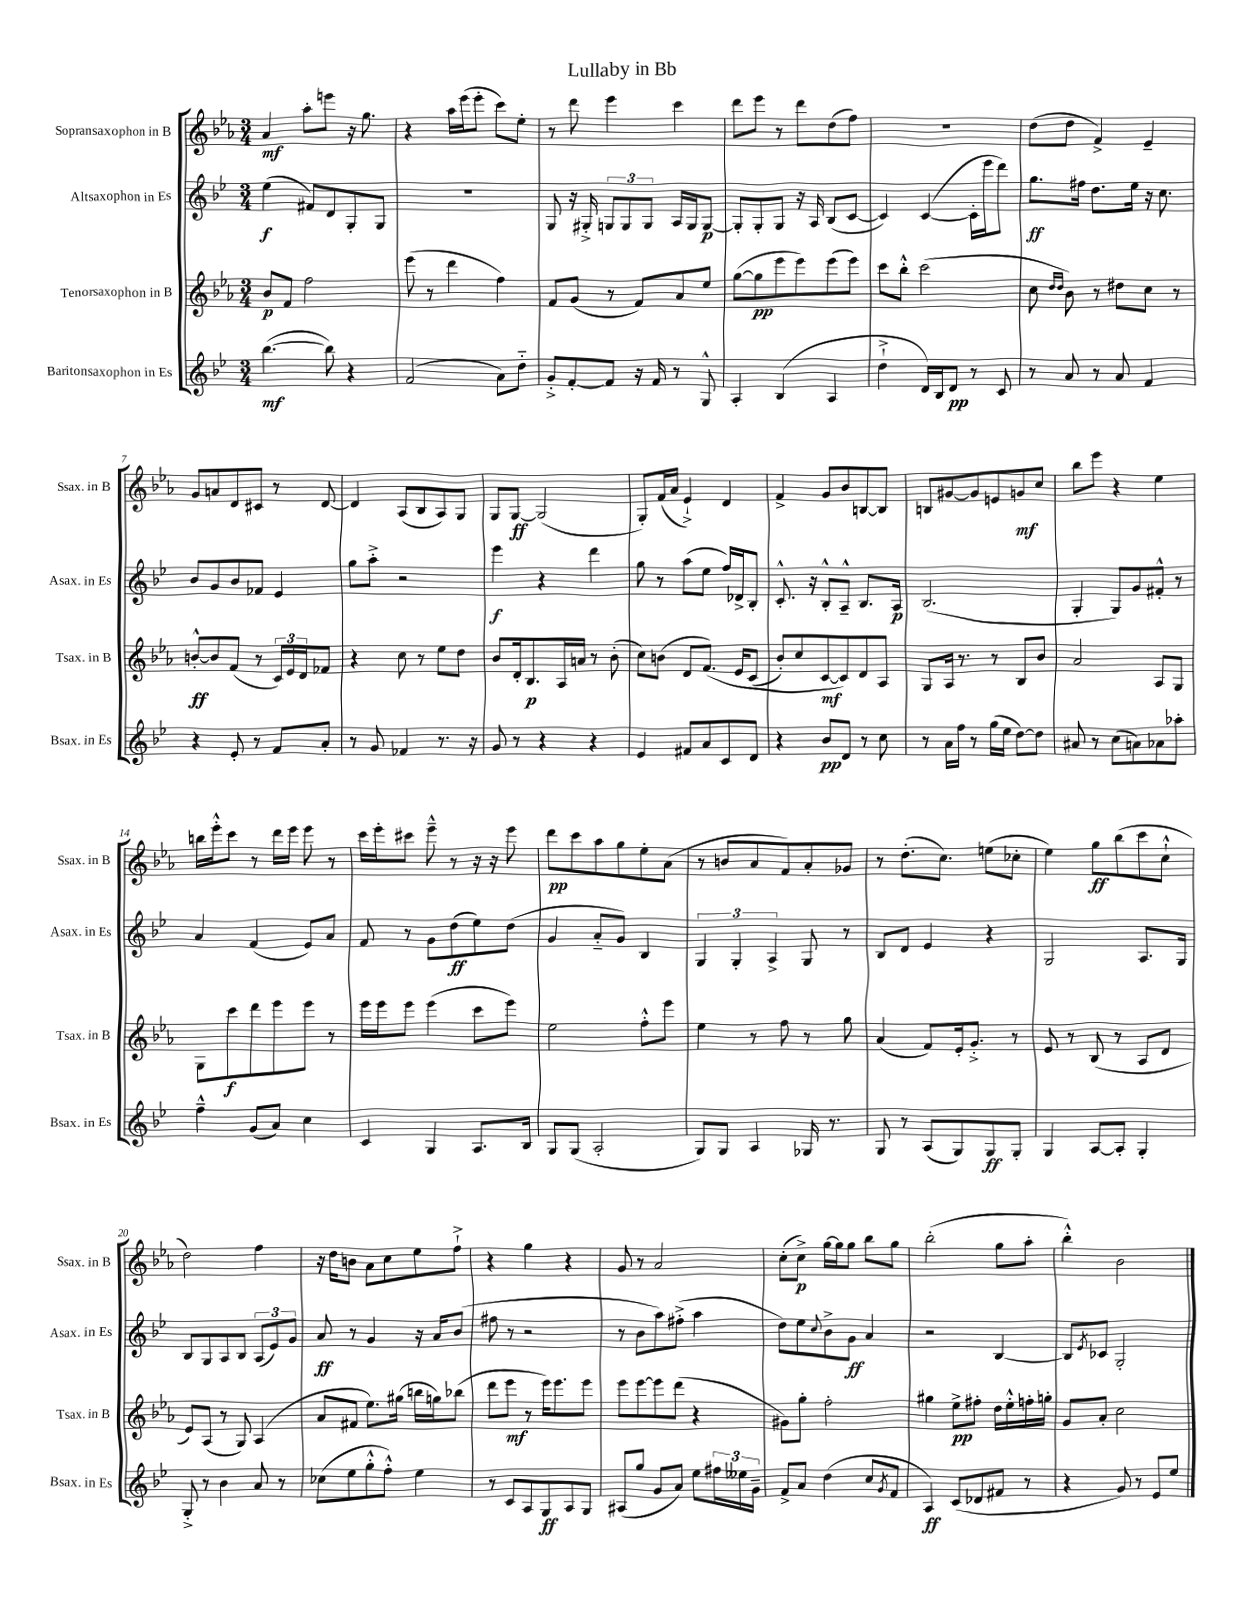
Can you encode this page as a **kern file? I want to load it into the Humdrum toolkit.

**kern	**dynam	**kern	**dynam	**kern	**dynam	**kern	**dynam
*part4	*part4	*part3	*part3	*part2	*part2	*part1	*part1
*staff4	*staff4	*staff3	*staff3	*staff2	*staff2	*staff1	*staff1
*I"Baritonsaxophon in Es	*	*I"Tenorsaxophon in B	*	*I"Altsaxophon in Es	*	*I"Sopransaxophon in B	*
*I'Bsax. in Es	*	*I'Tsax. in B	*	*I'Asax. in Es	*	*I'Ssax. in B	*
*clefG2	*	*clefG2	*	*clefG2	*	*clefG2	*
*k[b-e-]	*	*k[b-e-a-]	*	*k[b-e-]	*	*k[b-e-a-]	*
*M3/4	*	*M3/4	*	*M3/4	*	*M3/4	*
=1	=1	=1	=1	=1	=1	=1	=1
([4.bb-\	mf	8b-/L	p	(4ee-\	f	4a-/	mf
.	.	8f/J	.	.	.	.	.
.	.	2ff\	.	8f#X/L)	.	8aa-'\L	.
8bb-\])	.	.	.	8d/	.	8eeen\J	.
4r	.	.	.	8G'/	.	16r	.
.	.	.	.	.	.	8.gg\	.
.	.	.	.	8G/J	.	.	.
=2	=2	=2	=2	=2	=2	=2	=2
(2f/	.	(8eee-\	.	2.r	.	4r	.
.	.	8r	.	.	.	.	.
.	.	4ddd\	.	.	.	16aa-\LL	.
.	.	.	.	.	.	(16eee-\J	.
.	.	.	.	.	.	8eee-'\J	.
8a\L)	.	4ff\)	.	.	.	8ccc\L)	.
8dd\J	.	.	.	.	.	8ee-'\J	.
=3	=3	=3	=3	=3	=3	=3	=3
8g'^/L	.	8f/L	.	8G/	.	8r	.
[8f'/	.	(8g/J	.	16r	.	8ddd\	.
.	.	.	.	16G#X'^/	.	.	.
8f/J]	.	8r	.	12Gn/L	.	4eee-\	.
.	.	.	.	12G/	.	.	.
16r	.	8f/L)	.	.	.	.	.
.	.	.	.	12G/J	.	.	.
16f/	.	.	.	.	.	.	.
8r	.	8a-/	.	16A/LL	.	4ccc\	.
.	.	.	.	16G/J	.	.	.
8G^^/	.	8ee-/J	.	[8G/J	p	.	.
=4	=4	=4	=4	=4	=4	=4	=4
4A'/	.	([8gg\L	.	8G'/L]	.	8ddd\L	.
.	.	8gg\]	pp	8G'/	.	8eee-\J	.
(4B-/	.	8eee-\	.	8G/J	.	8r	.
.	.	8eee-\)	.	16r	.	8ddd\L	.
.	.	.	.	16A/	.	.	.
4A/	.	(8eee-\	.	(8B-/L	.	(8dd\	.
.	.	8eee-\J)	.	[8c/J	.	8ff\J)	.
=5	=5	=5	=5	=5	=5	=5	=5
4dd`^\	.	8ccc\L	.	4c/])	.	2.r	.
.	.	8bb-'^^\J	.	.	.	.	.
16d/LL)	.	(2ccc\	.	([4c/	.	.	.
16B-/J	.	.	.	.	.	.	.
8d/J	pp	.	.	.	.	.	.
8r	.	.	.	16c'\LL]	.	.	.
.	.	.	.	16eee-\J	.	.	.
8c/	.	.	.	8ddd\J)	.	.	.
=6	=6	=6	=6	=6	=6	=6	=6
8r	.	8cc\	.	8.gg\L	ff	(8dd\L	.
.	.	16qqdd/LL	.	.	.	.	.
.	.	16qqdd/JJ	.	.	.	.	.
8a/	.	8b-\)	.	.	.	8dd\J	.
.	.	.	.	16ff#X\Jk	.	.	.
8r	.	8r	.	8.dd\L	.	4f^/)	.
8a/	.	8dd#X\L	.	.	.	.	.
.	.	.	.	16ee-\Jk	.	.	.
4f/	.	8cc\J	.	16r	.	4e-~/	.
.	.	.	.	8.cc\	.	.	.
.	.	8r	.	.	.	.	.
!!LO:LB:g=z
=7	=7	=7	=7	=7	=7	=7	=7
4r	.	[8bn'^^/L	ff	8b-/L	.	8g/L	.
.	.	8b/]	.	8g/	.	8an/	.
8e-'/	.	(8f/J	.	8b-/	.	8d/	.
8r	.	8r	.	8f-X/J	.	8c#X/J	.
8f/L	.	24c/LL)	.	4e-/	.	8r	.
.	.	24e-/	.	.	.	.	.
.	.	24d/J	.	.	.	.	.
8a'/J	.	8f-X/J	.	.	.	[8d/	.
=8	=8	=8	=8	=8	=8	=8	=8
8r	.	4r	.	8gg\L	.	4d/]	.
8g/	.	.	.	8aa'^\J	.	.	.
4f-X/	.	8cc\	.	2r	.	(8A-/L	.
.	.	8r	.	.	.	8B-/	.
8.r	.	8ee-\L	.	.	.	8A-/)	.
.	.	8dd\J	.	.	.	8G/J	.
16r	.	.	.	.	.	.	.
=9	=9	=9	=9	=9	=9	=9	=9
8g/	.	8b-/L	.	4eee-\	f	8G/L	.
8r	.	16d'/k	.	.	.	[8G/J	ff
.	.	8.B-/	p	.	.	.	.
4r	.	.	.	4r	.	(2G/]	.
.	.	16A-/L	.	.	.	.	.
.	.	16an/JJ	.	.	.	.	.
4r	.	8r	.	4ddd\	.	.	.
.	.	(8b-'\	.	.	.	.	.
=10	=10	=10	=10	=10	=10	=10	=10
4e-/	.	8cc\L)	.	8gg\	.	8G'/L)	.
.	.	(8bn\J	.	8r	.	(16f/L	.
.	.	.	.	.	.	16a-/JJ	.
8f#X/L	.	8d/L	.	(8aa\L	.	4e-`^/)	.
8a/	.	(8.f/J)	.	8ee-\J	.	.	.
8c/	.	.	.	16ff/LL)	.	4d/	.
.	.	16e-/KL	.	16d-X^/J	.	.	.
8d/J	.	(8c/J	.	8B-'/J	.	.	.
=11	=11	=11	=11	=11	=11	=11	=11
4r	.	8b-'/L)	.	8.c'^^/	.	4f^/	.
.	.	8cc/	.	.	.	.	.
.	.	.	.	16r	.	.	.
8b-/L	pp	[8c/	mf	8B-'^^/L	.	8g/L	.
8d/J	.	8c/])	.	8A~^^/J	.	8b-/	.
8r	.	8d/	.	8.B-/L	.	[8Bn/	.
8cc\	.	8A-/J	.	.	.	8B/J]	.
.	.	.	.	16A/Jk	p	.	.
=12	=12	=12	=12	=12	=12	=12	=12
8r	.	8G/L	.	(2.B-/	.	8Bn/L	.
16a\LL	.	16A-/Jk	.	.	.	[8g#X/	.
16ff\JJ	.	8.r	.	.	.	.	.
8r	.	.	.	.	.	8g#/]	.
(16gg\LL	.	8r	.	.	.	8en/	.
16ee-\JJ	.	.	.	.	.	.	.
[8dd\L)	.	8B-/L	.	.	.	8gn/	mf
8dd\J]	.	8b-/J	.	.	.	8cc/J	.
=13	=13	=13	=13	=13	=13	=13	=13
8a#X/	.	2a-/	.	4G'/	.	8bb-\L	.
8r	.	.	.	.	.	8eee-\J	.
(8cc\L	.	.	.	8G/L)	.	4r	.
8an\)	.	.	.	8g/	.	.	.
8a-X\	.	8A-/L	.	8f#X'^^/J	.	4ee-\	.
8aa-X'\J	.	8G/J	.	8r	.	.	.
!!LO:LB:g=z
=14	=14	=14	=14	=14	=14	=14	=14
4ff~^^\	.	8G\L	.	4a/	.	16bbn\LL	.
.	.	.	.	.	.	16eee-'^^\J	.
.	.	8ccc\	f	.	.	8ccc\J	.
(8g/L	.	8ddd\	.	(4f/	.	8r	.
8a/J)	.	8eee-\	.	.	.	16ddd\LL	.
.	.	.	.	.	.	16eee-\JJ	.
4cc\	.	8eee-\J	.	8e-/L)	.	8eee-\	.
.	.	8r	.	8a/J	.	8r	.
=15	=15	=15	=15	=15	=15	=15	=15
4c/	.	16eee-\LL	.	8f/	.	16ccc\LL	.
.	.	16eee-\J	.	.	.	16eee-'\J	.
.	.	8eee-\J	.	8r	.	8ccc#X\J	.
4G/	.	(4eee-\	.	8g\L	.	8eee-~^^\	.
.	.	.	.	(8dd\	ff	8r	.
8.A/L	.	8ccc\L	.	8ee-\)	.	16r	.
.	.	.	.	.	.	16r	.
.	.	8eee-\J)	.	(8dd\J	.	8eee-\	.
16B-/Jk	.	.	.	.	.	.	.
=16	=16	=16	=16	=16	=16	=16	=16
8G/L	.	2ee-\	.	4g/	.	8ddd\L	pp
(8G/J	.	.	.	.	.	8ccc\	.
2A'/	.	.	.	8a/L	.	8aa-\	.
.	.	.	.	8g/J)	.	8gg\	.
.	.	8ff'^^\L	.	4B-/	.	8ee-'\	.
.	.	8eee-\J	.	.	.	(8a-\J	.
=17	=17	=17	=17	=17	=17	=17	=17
8G/L)	.	4ee-\	.	6G/	.	8r	.
8G/J	.	.	.	.	.	8bn/L	.
.	.	.	.	6G'/	.	.	.
4A/	.	8r	.	.	.	8a-/	.
.	.	.	.	6A^/	.	.	.
.	.	8ff\	.	.	.	8f/)	.
16G-X/	.	8r	.	8G/	.	8a-'/	.
8.r	.	.	.	.	.	.	.
.	.	8gg\	.	8r	.	8g-X/J	.
=18	=18	=18	=18	=18	=18	=18	=18
8G/	.	(4a-/	.	8B-/L	.	8r	.
8r	.	.	.	8d/J	.	(8.dd'\L	.
(8A/L	.	8f/L)	.	4e-/	.	.	.
.	.	.	.	.	.	8.cc\J)	.
8G/)	.	16e-'/k	.	.	.	.	.
.	.	8.g'^/J	.	.	.	.	.
8G/	ff	.	.	4r	.	(8een\L	.
8G'/J	.	8r	.	.	.	8cc-X'\J	.
=19	=19	=19	=19	=19	=19	=19	=19
4G/	.	8e-/	.	2G/	.	4ee-\)	.
.	.	8r	.	.	.	.	.
[8A/L	.	(8B-/	.	.	.	8gg\L	ff
8A'/J]	.	8r	.	.	.	(8bb-\	.
4G'/	.	8A-/L	.	8.A/L	.	8ccc\	.
.	.	8d/J	.	.	.	8cc`^^\J	.
.	.	.	.	16G/Jk	.	.	.
!!LO:LB:g=z
=20	=20	=20	=20	=20	=20	=20	=20
8G'^/	.	8e-/L)	.	8B-/L	.	2dd\)	.
8r	.	(8A-/J	.	8G/	.	.	.
4b-\	.	8r	.	8A/	.	.	.
.	.	8G/)	.	8B-/J	.	.	.
8a/	.	(4A-/	.	(12A/L	.	4ff\	.
.	.	.	.	12e-/)	.	.	.
8r	.	.	.	.	.	.	.
.	.	.	.	12g/J	.	.	.
=21	=21	=21	=21	=21	=21	=21	=21
(8cc-X\L	.	8a-/L	.	8a/	ff	16r	.
.	.	.	.	.	.	16dd\KL	.
8ee-\	.	8f#X/J	.	8r	.	8bn\J	.
8gg'^^\	.	8.ee-\L)	.	4g/	.	8a-\L	.
8ff'^^\J)	.	.	.	.	.	8cc\	.
.	.	(16gg#X\Jk	.	.	.	.	.
4ee-\	.	16bbn\LL	.	16r	.	8ee-\	.
.	.	16ggn\J)	.	16a/KL	.	.	.
.	.	(8bb-X\J	.	(8b-/J	.	8ff`^\J	.
=22	=22	=22	=22	=22	=22	=22	=22
8r	.	8ddd\L	.	8ff#X\	.	4r	.
8c/L	.	8eee-\J	mf	8r	.	.	.
8A/	.	8r	.	2r	.	4gg\	.
8G/	ff	16eee-\KL)	.	.	.	.	.
.	.	8.eee-\	.	.	.	.	.
8A/	.	.	.	.	.	4r	.
8G/J	.	8eee-\J	.	.	.	.	.
=23	=23	=23	=23	=23	=23	=23	=23
(8A#X/L	.	8eee-\L	.	8r	.	8g/	.
8gg/J	.	[8eee-\	.	8b-\L	.	8r	.
8g/L	.	8eee-\]	.	8aa\)	.	2a-/	.
8a/J)	.	(8ddd\J	.	(8ff#X'^\J	.	.	.
8ee-\L	.	4r	.	4aa\	.	.	.
24ff#X\L	.	.	.	.	.	.	.
24ee--X\	.	.	.	.	.	.	.
24g~\JJ	.	.	.	.	.	.	.
=24	=24	=24	=24	=24	=24	=24	=24
8f^/L	.	8g#X\L)	.	8dd\L)	.	(8cc'\L	.
8a/J	.	8gg'\J	.	8ee-\	.	8cc^\J)	p
.	.	.	.	8qqcc/	.	.	.
(4dd\	.	2ff'\	.	8b-^\	.	[16gg\LL	.
.	.	.	.	.	.	16gg\J]	.
.	.	.	.	8g\J	ff	8gg\J	.
8cc/L	.	.	.	4a/	.	8bb-\L	.
8qg/	.	.	.	.	.	.	.
8f/J	.	.	.	.	.	8gg\J	.
=25	=25	=25	=25	=25	=25	=25	=25
4A/)	ff	4gg#X\	.	2r	.	(2bb-'\	.
(8c/L	.	8ee-^\L	pp	.	.	.	.
8d-X/	.	8ff#X'\J	.	.	.	.	.
8f#X/J	.	16dd\LL	.	[4B-/	.	8gg\L	.
.	.	16ee-'^^\	.	.	.	.	.
8r	.	16ffn'\	.	.	.	8aa-'\J	.
.	.	16ggn'\JJ	.	.	.	.	.
=26	=26	=26	=26	=26	=26	=26	=26
4r	.	8g/L	.	8B-/L]	.	4bb-'^^\)	.
.	.	.	.	8qe-/	.	.	.
.	.	8a-'/J	.	8c-X/J	.	.	.
8g/)	.	2cc\	.	2G'/	.	2b-\	.
8r	.	.	.	.	.	.	.
8e-/L	.	.	.	.	.	.	.
8ee-/J	.	.	.	.	.	.	.
==	==	==	==	==	==	==	==
*-	*-	*-	*-	*-	*-	*-	*-
